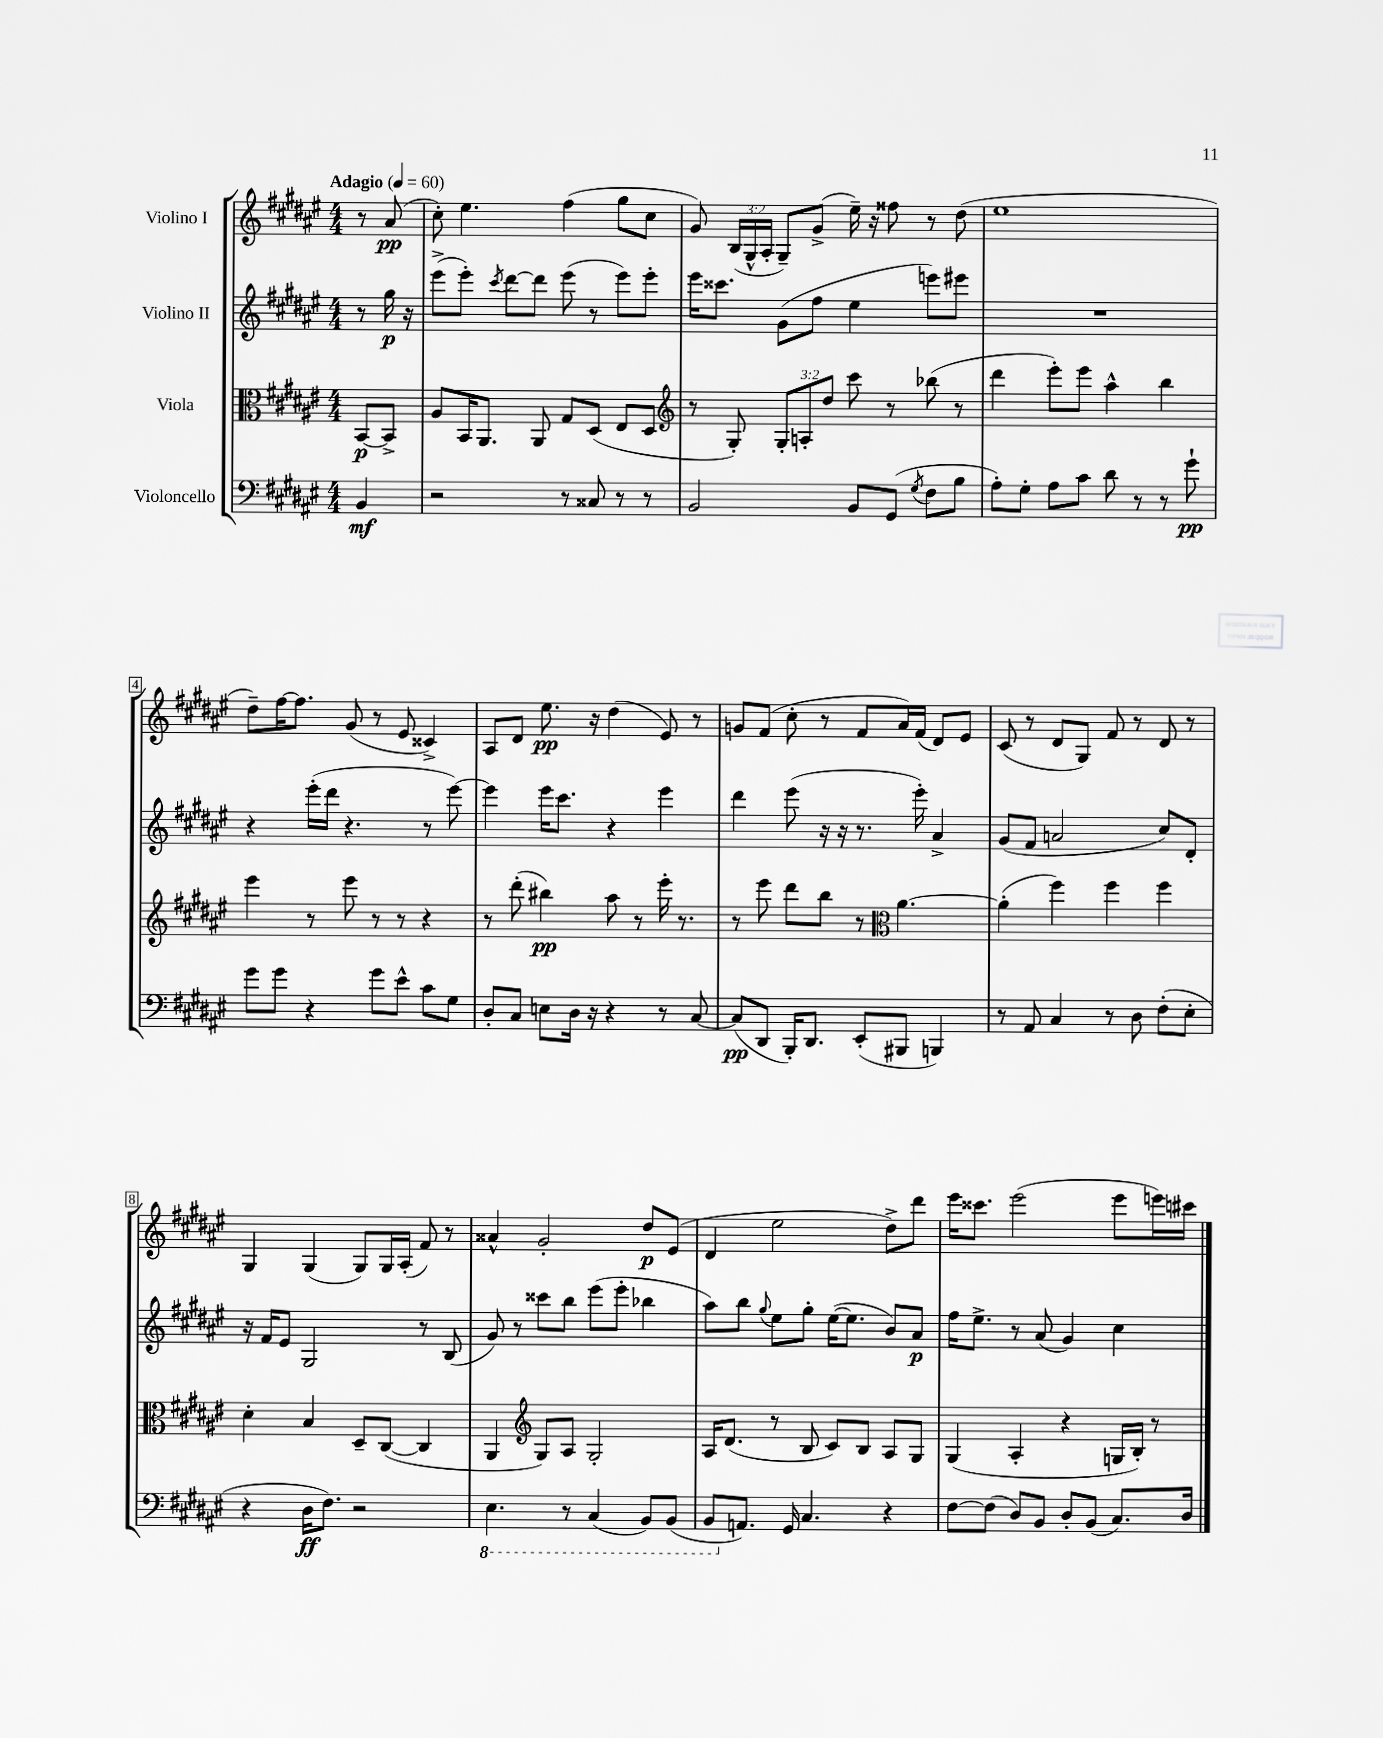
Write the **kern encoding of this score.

**kern	**dynam	**kern	**dynam	**kern	**dynam	**kern	**dynam
*part4	*part4	*part3	*part3	*part2	*part2	*part1	*part1
*staff4	*staff4	*staff3	*staff3	*staff2	*staff2	*staff1	*staff1
*I"Violoncello	*	*I"Viola	*	*I"Violino II	*	*I"Violino I	*
*clefF4	*	*clefC3	*	*clefG2	*	*clefG2	*
*k[f#c#g#d#a#e#]	*	*k[f#c#g#d#a#e#]	*	*k[f#c#g#d#a#e#]	*	*k[f#c#g#d#a#e#]	*
*M4/4	*	*M4/4	*	*M4/4	*	*M4/4	*
*MM60	*	*MM60	*	*MM60	*	*MM60	*
=	=	=	=	=	=	=	=
!	!	!	!	!	!	!LO:TX:a:B:t=Adagio	!
4BB/	mf	[8BB/L	p	8r	.	8r	.
.	.	8BB^/J]	.	16gg#\	p	(8a#/	pp
.	.	.	.	16r	.	.	.
=1	=1	=1	=1	=1	=1	=1	=1
2r	.	8A#/L	.	(8eee#^\L	.	8cc#'\)	.
.	.	16BB/K	.	8eee#'\J)	.	4.ee#\	.
.	.	8.AA#/J	.	.	.	.	.
.	.	.	.	8qccc#/	.	.	.
.	.	.	.	[8ddd#\L	.	.	.
.	.	8AA#/	.	8ddd#\J]	.	.	.
8r	.	8G#/L	.	(8eee#\	.	(4ff#\	.
8C##X/	.	(8D#/J	.	8r	.	.	.
8r	.	8E#/L	.	8eee#\L)	.	8gg#\L	.
8r	.	8D#/J	.	8eee#'\J	.	8cc#\J	.
=2	=2	=2	=2	=2	=2	=2	=2
*	*	*clefG2	*	*	*	*	*
2BB/	.	8r	.	16eee#\KL	.	8g#/)	.
.	.	.	.	8.ccc##X\J	.	.	.
.	.	8G#'/)	.	.	.	(24B/LL	.
.	.	.	.	.	.	24G#^^/	.
.	.	.	.	.	.	24A#'/JJ	.
.	.	12G#'/L	.	(8g#\L	.	8G#~/L)	.
.	.	12An'/	.	.	.	.	.
.	.	.	.	8ff#\J	.	(8g#^/J	.
.	.	12dd#/J	.	.	.	.	.
8BB/L	.	8ccc#\	.	4ee#\	.	16ee#~\)	.
.	.	.	.	.	.	16r	.
(8GG#/J	.	8r	.	.	.	8ff##X\	.
8qG#/	.	.	.	.	.	.	.
8F#\L	.	(8bb-X\	.	8eeen\L)	.	8r	.
8B\J	.	8r	.	8eee#X\J	.	(8dd#\	.
=3	=3	=3	=3	=3	=3	=3	=3
8A#'\L)	.	4ddd#\	.	1r	.	1ee#	.
8G#'\J	.	.	.	.	.	.	.
8A#\L	.	8eee#'\L)	.	.	.	.	.
8c#\J	.	8eee#\J	.	.	.	.	.
8d#\	.	4aa#^^\	.	.	.	.	.
8r	.	.	.	.	.	.	.
8r	.	4bb\	.	.	.	.	.
8g#`\	pp	.	.	.	.	.	.
!!LO:LB:g=z
=4	=4	=4	=4	=4	=4	=4	=4
8g#\L	.	4eee#\	.	4r	.	8dd#~\L)	.
8g#\J	.	.	.	.	.	[16ff#\K	.
.	.	.	.	.	.	8.ff#\J]	.
4r	.	8r	.	(16eee#'\LL	.	.	.
.	.	.	.	16ddd#\JJ	.	.	.
.	.	8eee#\	.	4.r	.	(8g#/	.
8g#\L	.	8r	.	.	.	8r	.
8e#^^\J	.	8r	.	.	.	8e#/	.
8c#\L	.	4r	.	8r	.	4c##X^/)	.
8G#\J	.	.	.	[8eee#\)	.	.	.
=5	=5	=5	=5	=5	=5	=5	=5
8D#'/L	.	8r	.	4eee#\]	.	8A#/L	.
8C#/J	.	(8ddd#'\	.	.	.	8d#/J	.
8En\L	.	4bb#X\)	pp	16eee#\KL	.	8.ee#\	pp
.	.	.	.	8.ccc#\J	.	.	.
16D#\Jk	.	.	.	.	.	.	.
16r	.	.	.	.	.	16r	.
4r	.	8aa#\	.	4r	.	(4dd#\	.
.	.	8r	.	.	.	.	.
8r	.	16eee#'\	.	4eee#\	.	8e#/)	.
.	.	8.r	.	.	.	.	.
[8C#/	.	.	.	.	.	8r	.
=6	=6	=6	=6	=6	=6	=6	=6
(8C#/L]	pp	8r	.	4ddd#\	.	8gn/L	.
8DD#/J	.	8eee#\	.	.	.	(8f#/J	.
16BBB'/KL)	.	8ddd#\L	.	(8eee#\	.	8cc#'\	.
8.DD#/J	.	.	.	.	.	.	.
.	.	8bb\J	.	16r	.	8r	.
.	.	.	.	16r	.	.	.
(8EE#'/L	.	8r	.	8.r	.	8f#/L	.
*	*	*clefC3	*	*	*	*	*
8BBB#X/J	.	[4.a#\	.	.	.	16a#/L)	.
.	.	.	.	16eee#'\)	.	(16f#/JJ	.
4BBBn/)	.	.	.	4a#^/	.	8d#/L)	.
.	.	.	.	.	.	8e#/J	.
=7	=7	=7	=7	=7	=7	=7	=7
8r	.	(4a#'\]	.	(8g#/L	.	(8c#/	.
8AA#/	.	.	.	8f#/J	.	8r	.
4C#/	.	4ff#\)	.	2an/	.	8d#/L	.
.	.	.	.	.	.	8G#/J)	.
8r	.	4ff#\	.	.	.	8f#/	.
8D#\	.	.	.	.	.	8r	.
(8F#'\L	.	4ff#\	.	8cc#/L)	.	8d#/	.
8E#'\J	.	.	.	8d#'/J	.	8r	.
!!LO:LB:g=z
=8	=8	=8	=8	=8	=8	=8	=8
4r	.	4d#'\	.	16r	.	4G#/	.
.	.	.	.	16f#/KL	.	.	.
.	.	.	.	8e#/J	.	.	.
16D#\KL	ff	4B/	.	2G#/	.	(4G#/	.
8.F#\J)	.	.	.	.	.	.	.
2r	.	8D#~/L	.	.	.	8G#/L)	.
.	.	([8C#/J	.	.	.	16G#/L	.
.	.	.	.	.	.	(16A#'/JJ	.
.	.	4C#/]	.	8r	.	8f#/)	.
.	.	.	.	(8B/	.	8r	.
=9	=9	=9	=9	=9	=9	=9	=9
*8ba	*	*	*	*	*	*	*
4.EE#\	.	4AA#/	.	8g#/)	.	4a##X^^/	.
.	.	.	.	8r	.	.	.
*	*	*clefG2	*	*	*	*	*
.	.	8G#/L)	.	8ccc##X\L	.	2g#'/	.
8r	.	8A#/J	.	8bb\J	.	.	.
(4CC#/	.	2G#'/	.	(8eee#\L	.	.	.
.	.	.	.	8eee#'\J	.	.	.
8BBB/L)	.	.	.	4bb-X\	.	8dd#/L	p
(8BBB/J	.	.	.	.	.	(8e#/J	.
=10	=10	=10	=10	=10	=10	=10	=10
8BBB/L	.	16A#/KL	.	8aa#\L)	.	4d#/	.
.	.	(8.d#/J	.	.	.	.	.
*X8ba	*	*	*	*	*	*	*
8.AAn/J)	.	.	.	8bb\J	.	.	.
.	.	.	.	8qqgg#/	.	.	.
.	.	8r	.	8ee#\L	.	2ee#\	.
16GG#/	.	.	.	.	.	.	.
4.C#/	.	8B/	.	8gg#'\J	.	.	.
.	.	8c#/L)	.	([16ee#\KL	.	.	.
.	.	.	.	8.ee#\J]	.	.	.
.	.	8B/J	.	.	.	.	.
4r	.	8A#/L	.	8b/L)	.	8dd#^\L)	.
.	.	8G#/J	.	8a#/J	p	8ddd#\J	.
=11	=11	=11	=11	=11	=11	=11	=11
[8F#\L	.	(4G#/	.	16ff#\KL	.	16eee#\KL	.
.	.	.	.	8.ee#^\J	.	8.ccc##X\J	.
(8F#\J]	.	.	.	.	.	.	.
8D#/L)	.	4A#'/	.	8r	.	(2eee#\	.
8BB/J	.	.	.	(8a#/	.	.	.
8D#'/L	.	4r	.	4g#/)	.	.	.
(8BB/J	.	.	.	.	.	.	.
8.C#/L)	.	16Gn/LL	.	4cc#\	.	8eee#\L	.
.	.	16B'/JJ)	.	.	.	.	.
.	.	8r	.	.	.	16eeen\L)	.
16D#/Jk	.	.	.	.	.	16ccc#X\JJ	.
==	==	==	==	==	==	==	==
*-	*-	*-	*-	*-	*-	*-	*-
